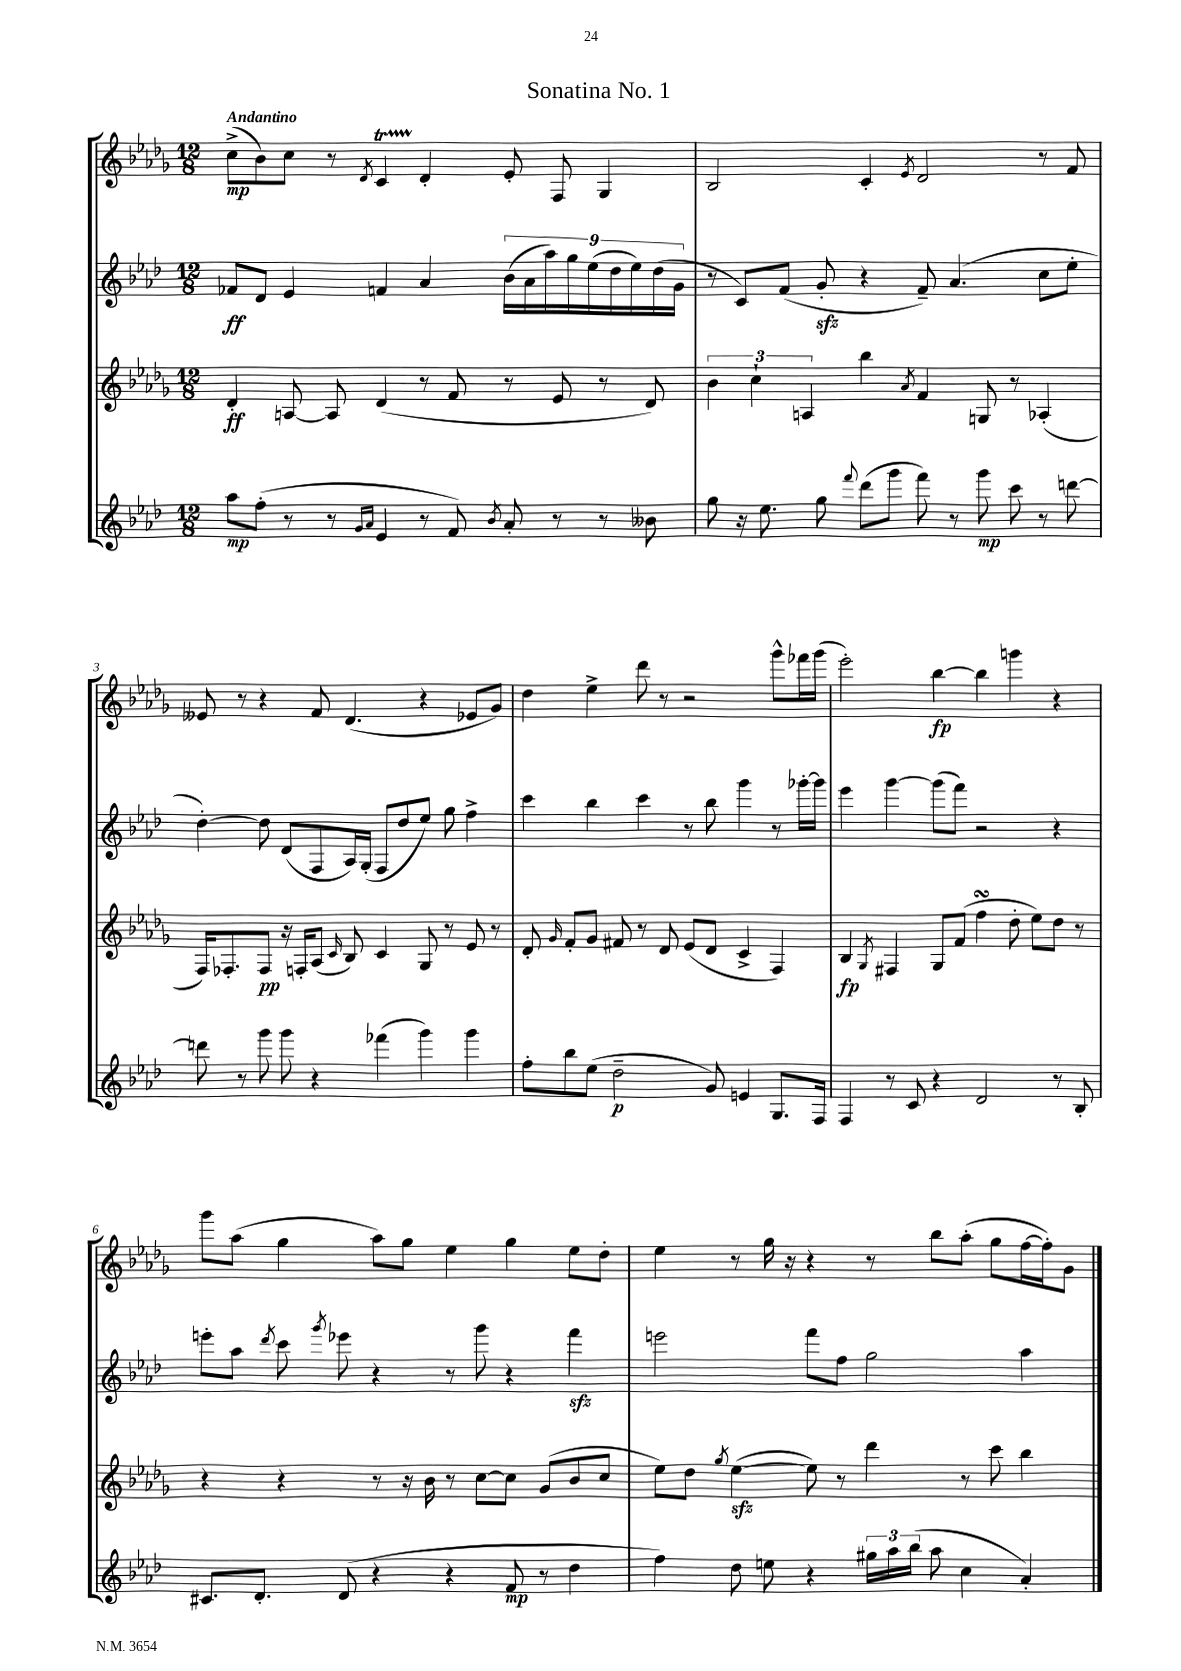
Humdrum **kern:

**kern	**kern	**kern	**kern
*staff4	*staff3	*staff2	*staff1
*clefG2	*clefG2	*clefG2	*clefG2
*k[b-e-a-d-]	*k[b-e-a-d-g-]	*k[b-e-a-d-]	*k[b-e-a-d-g-]
*M12/8	*M12/8	*M12/8	*M12/8
8aa-	4d-'	8f-	(8cc^
(8ff'	.	8d-	8b-)
8r	[8A	4e-	8cc
8r	8A]	.	8r
16qqg	.	.	.
16qqa-	.	.	8qd-
4e-	(4d-	4f	4c
8r	8r	4a-	4d-'
8f)	8f	.	.
8qb-	.	.	.
8a-'	8r	(18b-	8e-'
.	.	18a-	.
.	.	18aa-)	.
8r	8e-	.	8F
.	.	18gg	.
.	.	(18ee-	.
8r	8r	.	4G-
.	.	18dd-	.
.	.	18ee-)	.
8b--	8d-)	.	.
.	.	(18dd-	.
.	.	18g	.
=	=	=	=
8gg	6b-	8r	2B-
16r	.	8c)	.
.	6cc`	.	.
8.ee-	.	.	.
.	.	(8f	.
.	6A	.	.
8gg	.	8g'	.
8qqfff	.	.	.
(8ddd-	4bb-	4r	4c'
8ggg	.	.	.
.	8qa-	.	8qe-
8fff)	4f	8f~)	2d-
8r	.	(4.a-	.
8ggg	8G	.	.
8ccc	8r	.	.
8r	(4A-'	8cc	8r
[8ddd	.	8ee-'	8f
=	=	=	=
8ddd]	16F)	[4dd-')	8e--
.	8.F-'	.	.
8r	.	.	8r
8ggg	8F-	8dd-]	4r
8ggg	16r	(8d-	.
.	16F'	.	.
4r	(8A-	8F	8f
.	16qqc	.	.
.	8B-)	16A-)	(4.d-
.	.	(16G'	.
(4fff-	4c	8F	.
.	.	8dd-	.
4ggg)	8G-	8ee-)	4r
.	8r	8gg	.
4ggg	8e-	4ff^	8e-
.	8r	.	8g-)
=	=	=	=
8ff'	8d-'	4ccc	4dd-
.	16qqg-	.	.
8bb-	8f'	.	.
(8ee-	8g-	4bb-	4ee-^
2dd-~	8f#	.	.
.	8r	4ccc	8ddd-
.	8d-	.	8r
.	(8e-	8r	2r
8g)	8d-	8bb-	.
4e	4c^	4ggg	.
8.G	4F)	8r	8ggg-^^
.	.	[16ggg-'	16fff-
16F	.	16ggg-]	(16ggg-
=	=	=	=
4F	4B-	4eee-	2eee-')
.	8qG-	.	.
8r	4F#	[4ggg	.
8c	.	.	.
4r	8G-	(8ggg]	[4bb-
.	(8f	8fff)	.
2d-	4ff	2r	4bb-]
.	8dd-'	.	4ggg
.	8ee-)	.	.
8r	8dd-	4r	4r
8B-'	8r	.	.
=	=	=	=
8.c#	4r	8eee'	8ggg-
.	.	8aa-	(8aa-
8.d-'	.	.	.
.	.	8qddd-	.
.	4r	8ccc	4gg-
.	.	8qggg	.
(8d-	.	8eee-	.
4r	8r	4r	8aa-)
.	16r	.	8gg-
.	16b-	.	.
4r	8r	8r	4ee-
.	[8cc	8ggg	.
8f	8cc]	4r	4gg-
8r	(8g-	.	.
4dd-	8b-	4fff	8ee-
.	8cc	.	8dd-'
=	=	=	=
4ff)	8ee-)	2eee	4ee-
.	8dd-	.	.
.	8qgg-	.	.
8dd-	([4ee-	.	8r
8ee	.	.	16gg-
.	.	.	16r
4r	8ee-])	8fff	4r
.	8r	8ff	.
24gg#	4ddd-	2gg	8r
24aa-	.	.	.
(24bb-	.	.	.
8aa-	.	.	8bb-
4cc	8r	.	(8aa-'
.	8ccc	.	8gg-
4a-')	4bb-	4aa-	[16ff
.	.	.	16ff'])
.	.	.	8g-
==	==	==	==
*-	*-	*-	*-
